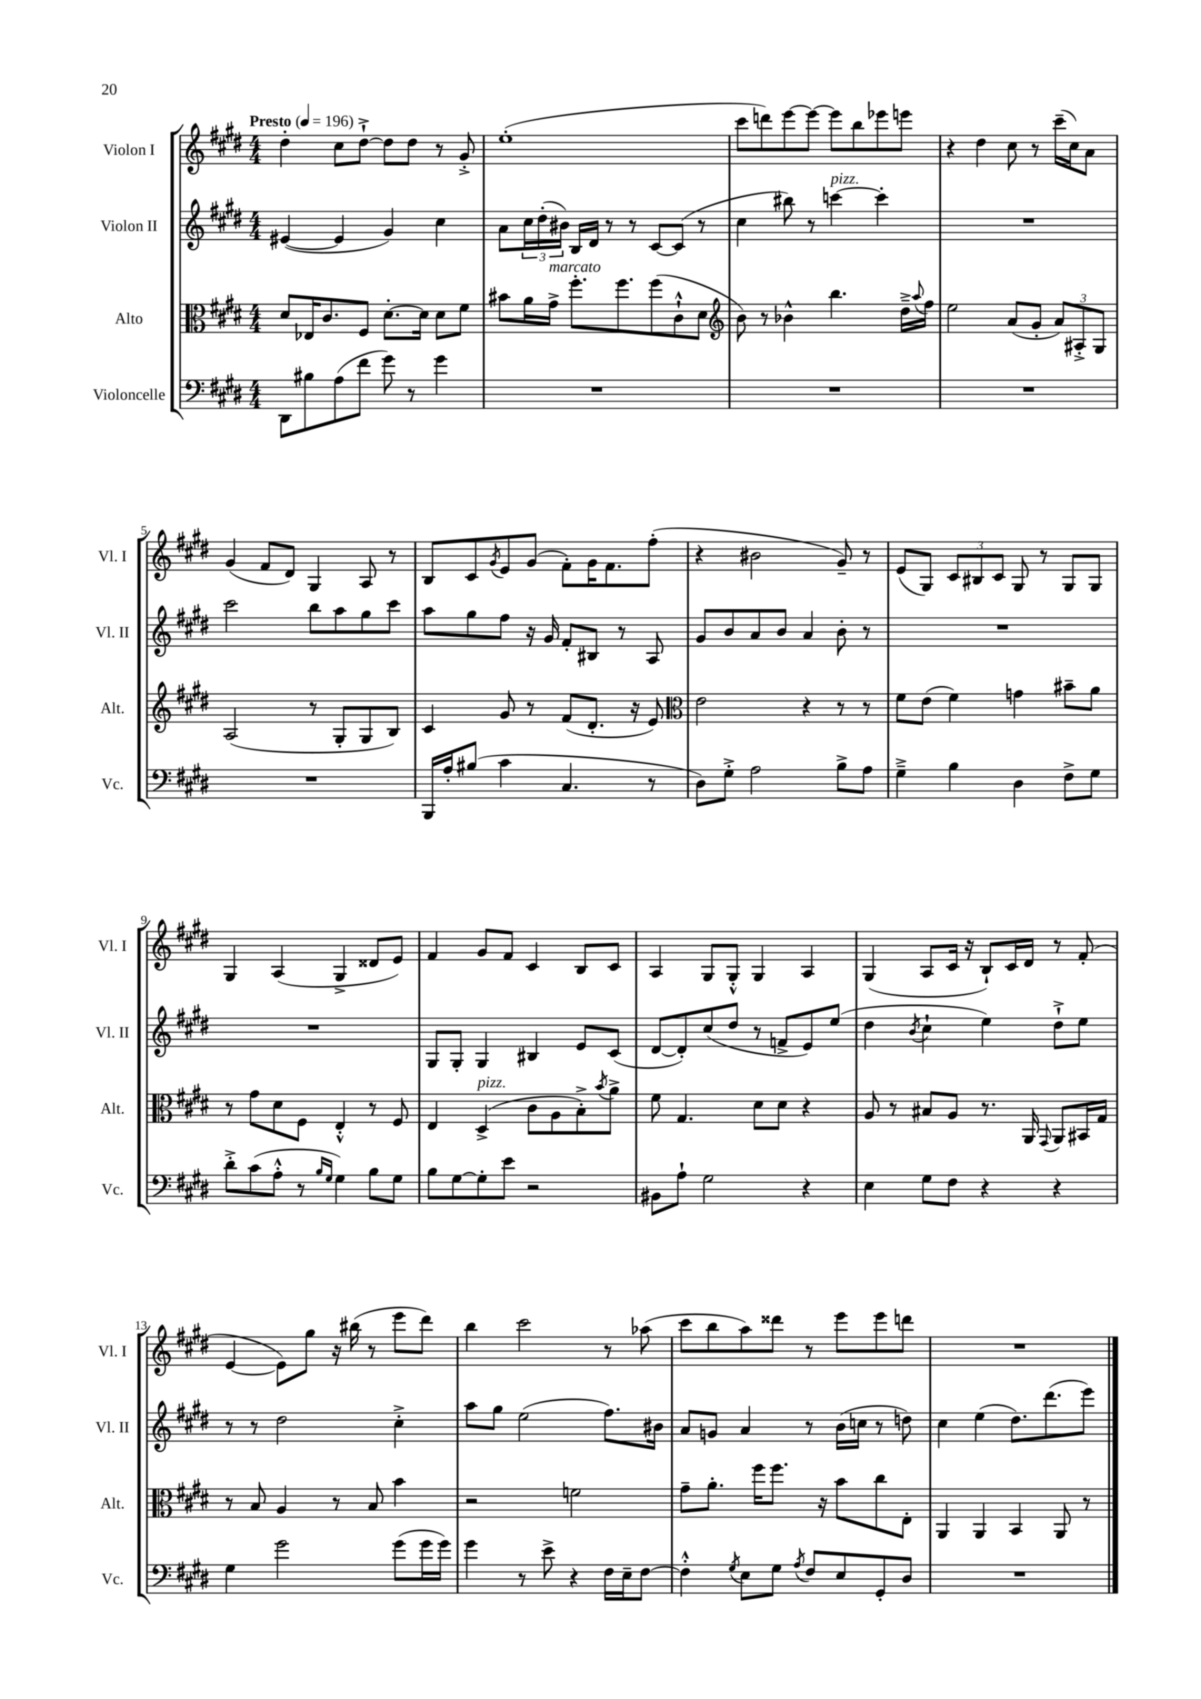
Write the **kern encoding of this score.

**kern	**kern	**kern	**kern
*staff4	*staff3	*staff2	*staff1
*clefF4	*clefC3	*clefG2	*clefG2
*k[f#c#g#d#]	*k[f#c#g#d#]	*k[f#c#g#d#]	*k[f#c#g#d#]
*M4/4	*M4/4	*M4/4	*M4/4
*MM196	*MM196	*MM196	*MM196
8DD#\L	8d#/L	([4e#/	4dd#'\
8B#\	16E-/K	.	.
.	8.c#/	.	.
(8A\	.	4e#/]	8cc#\L
8f#\J	8F#/J	.	[8dd#`^\J
8g#\)	[8.d#'\L	4g#/)	8dd#\]L
8r	.	.	8dd#\J
.	16d#\]Jk	.	.
4g#\	8d#\L	4cc#\	8r
.	8f#\J	.	8g#'^/
=	=	=	=
1r	8b#\L	8a\L	(1ee'
.	16a\L	24cc#\L	.
.	.	(24dd#'\	.
.	16g#^\JJ	.	.
.	.	24b#\JJ)	.
.	8.ff#'\L	16B/LL	.
.	.	16d#/JJ	.
.	.	8r	.
.	8.ff#\	.	.
.	.	8r	.
.	(8ff#\	[8c#/L	.
.	8c#`^^\	(8c#/]J	.
.	8d#\J	8r	.
=	=	=	=
*	*clefG2	*	*
1r	8b\)	4cc#\	8ccc#\L
.	8r	.	8ddd\)
.	4b-^^\	8bb#\)	[8eee\
.	.	8r	8eee\_J
.	4.bb\	[4ccc\	8eee\]L
.	.	.	8bb\
.	.	4ccc'\]	8eee-\
.	16dd#~^\LL	.	8eee\J
.	8qqaa/	.	.
.	16ff#\JJ	.	.
=	=	=	=
1r	2ee\	1r	4r
.	.	.	4dd#\
.	(8a/L	.	8cc#\
.	8g#'/J	.	8r
.	12a/L)	.	(16ccc#~\LL
.	.	.	16cc#\J)
.	12A#'^/	.	.
.	.	.	8a\J
.	12G#/J	.	.
=	=	=	=
1r	(2A/	2ccc#\	(4g#/
.	.	.	8f#/L
.	.	.	8d#/J)
.	8r	8bb\L	4G#/
.	8G#'/L	8aa\	.
.	8G#/	8gg#\	8A/
.	8B/J)	8ccc#\J	8r
=	=	=	=
16BBB/LL	4c#/	8aa\L	8B/L
16A'/J	.	.	.
(8B#/J	.	8gg#\	8c#/
.	.	.	8qg#/
4c#\	8g#/	8ff#\J	8e/
.	8r	16r	(8g#/J
.	.	16g#/	.
4.C#/	(8f#/L	8f#'/L	8f#'\L)
.	8.d#'/J	8B#/J	16g#\K
.	.	.	8.f#\
.	.	8r	.
.	16r	.	.
8r	8e/)	8A/	(8ff#'\J
=	=	=	=
*	*clefC3	*	*
8D#\L)	2e\	8g#/L	4r
8G#'^\J	.	8b/	.
2A\	.	8a/	2b#\
.	.	8b/J	.
.	4r	4a/	.
8B^\L	8r	8b'\	8g#~/)
8A\J	8r	8r	8r
=	=	=	=
4G#~^\	8f#\L	1r	(8e/L
.	(8e\J	.	8G#/J)
4B\	4f#\)	.	12c#/L
.	.	.	12B#/
.	.	.	12c#/J
4D#\	4g\	.	8G#/
.	.	.	8r
8F#^\L	8b#~\L	.	8G#/L
8G#\J	8a\J	.	8G#/J
=	=	=	=
8d#'^\L	8r	1r	4G#/
(8c#\	8g#\L	.	.
8A'^^\J	8d#\	.	(4A/
8r	8F#\J	.	.
16qqB/LL	.	.	.
16qqG#/JJ	.	.	.
4G#\)	4E'^^/	.	4G#^/
8B\L	8r	.	8d##/L
8G#\J	8F#/	.	8e/J)
=	=	=	=
8B\L	4E/	8G#/L	4f#/
[8G#\	.	8G#'/J	.
8G#'\]	(4D#^/	4G#/	8g#/L
8e\J	.	.	8f#/J
2r	8c#\L	4B#/	4c#/
.	8A\	.	.
.	8B'^\)	8e/L	8B/L
.	8qb/	.	.
.	8a^\J	(8c#/J	8c#/J
=	=	=	=
8BB#\L	8f#\	[8d#/L	4A/
8A`\J	4.G#/	8d#'/])	.
2G#\	.	(8cc#/	8G#/L
.	.	8dd#/J	8G#'^^/J
.	8d#\L	8r	4G#/
.	8d#\J	8f^/L	.
4r	4r	8e/)	4A/
.	.	(8ee/J	.
=	=	=	=
4E\	8A/	4dd#\	(4G#/
.	8r	.	.
.	.	8qb/	.
8G#\L	8B#/L	4cc#`\	8A/L
8F#\J	8A/J	.	16c#/Jk
.	.	.	16r
4r	8.r	4ee\)	8B`/L)
.	.	.	16c#/L
.	16AA/	.	16d#/JJ
.	8qqGG#/	.	.
4r	8AA/L	8dd#`^\L	8r
.	16BB#/L	8ee\J	(8f#'/
.	16G#/JJ	.	.
=	=	=	=
4G#\	8r	8r	[4e/
.	8B/	8r	.
2g#\	4A/	2dd#\	8e\]L)
.	.	.	8gg#\J
.	8r	.	16r
.	.	.	(16bb#\
.	8B/	.	8r
(8g#\L	4b\	4cc#'^\	8eee\L
16g#\L	.	.	8ddd#\J)
16g#\JJ)	.	.	.
=	=	=	=
4g#\	2r	8aa\L	4bb\
.	.	8gg#\J	.
8r	.	(2ee\	2ccc#\
8e^\	.	.	.
4r	2f\	.	.
16F#\LL	.	8.ff#\L)	8r
16E~\J	.	.	.
[8F#\J	.	.	(8aa-\
.	.	16b#\Jk	.
=	=	=	=
4F#'^^\]	8g#~\L	8a/L	8ccc#\L
.	8.a'\J	8g/J	8bb\
8qG#/	.	.	.
8E\L	.	4a/	8aa\)
.	16ff#\LK	.	.
8G#\J	8.ff#\J	.	8ddd##\J
8qA/	.	.	.
8F#/L	.	8r	8r
.	16r	.	.
8E/	8b\L	(16b\LL	8eee\L
.	.	16cc\JJ	.
8GG#'/	8cc#\	8r	8eee\
8D#/J	8E'\J	8dd\)	8ddd\J
=	=	=	=
1r	4AA/	4cc#\	1r
.	4AA/	(4ee\	.
.	4BB/	8.dd#\L)	.
.	.	(8.ddd#\	.
.	8AA/	.	.
.	8r	8eee\J)	.
==	==	==	==
*-	*-	*-	*-
